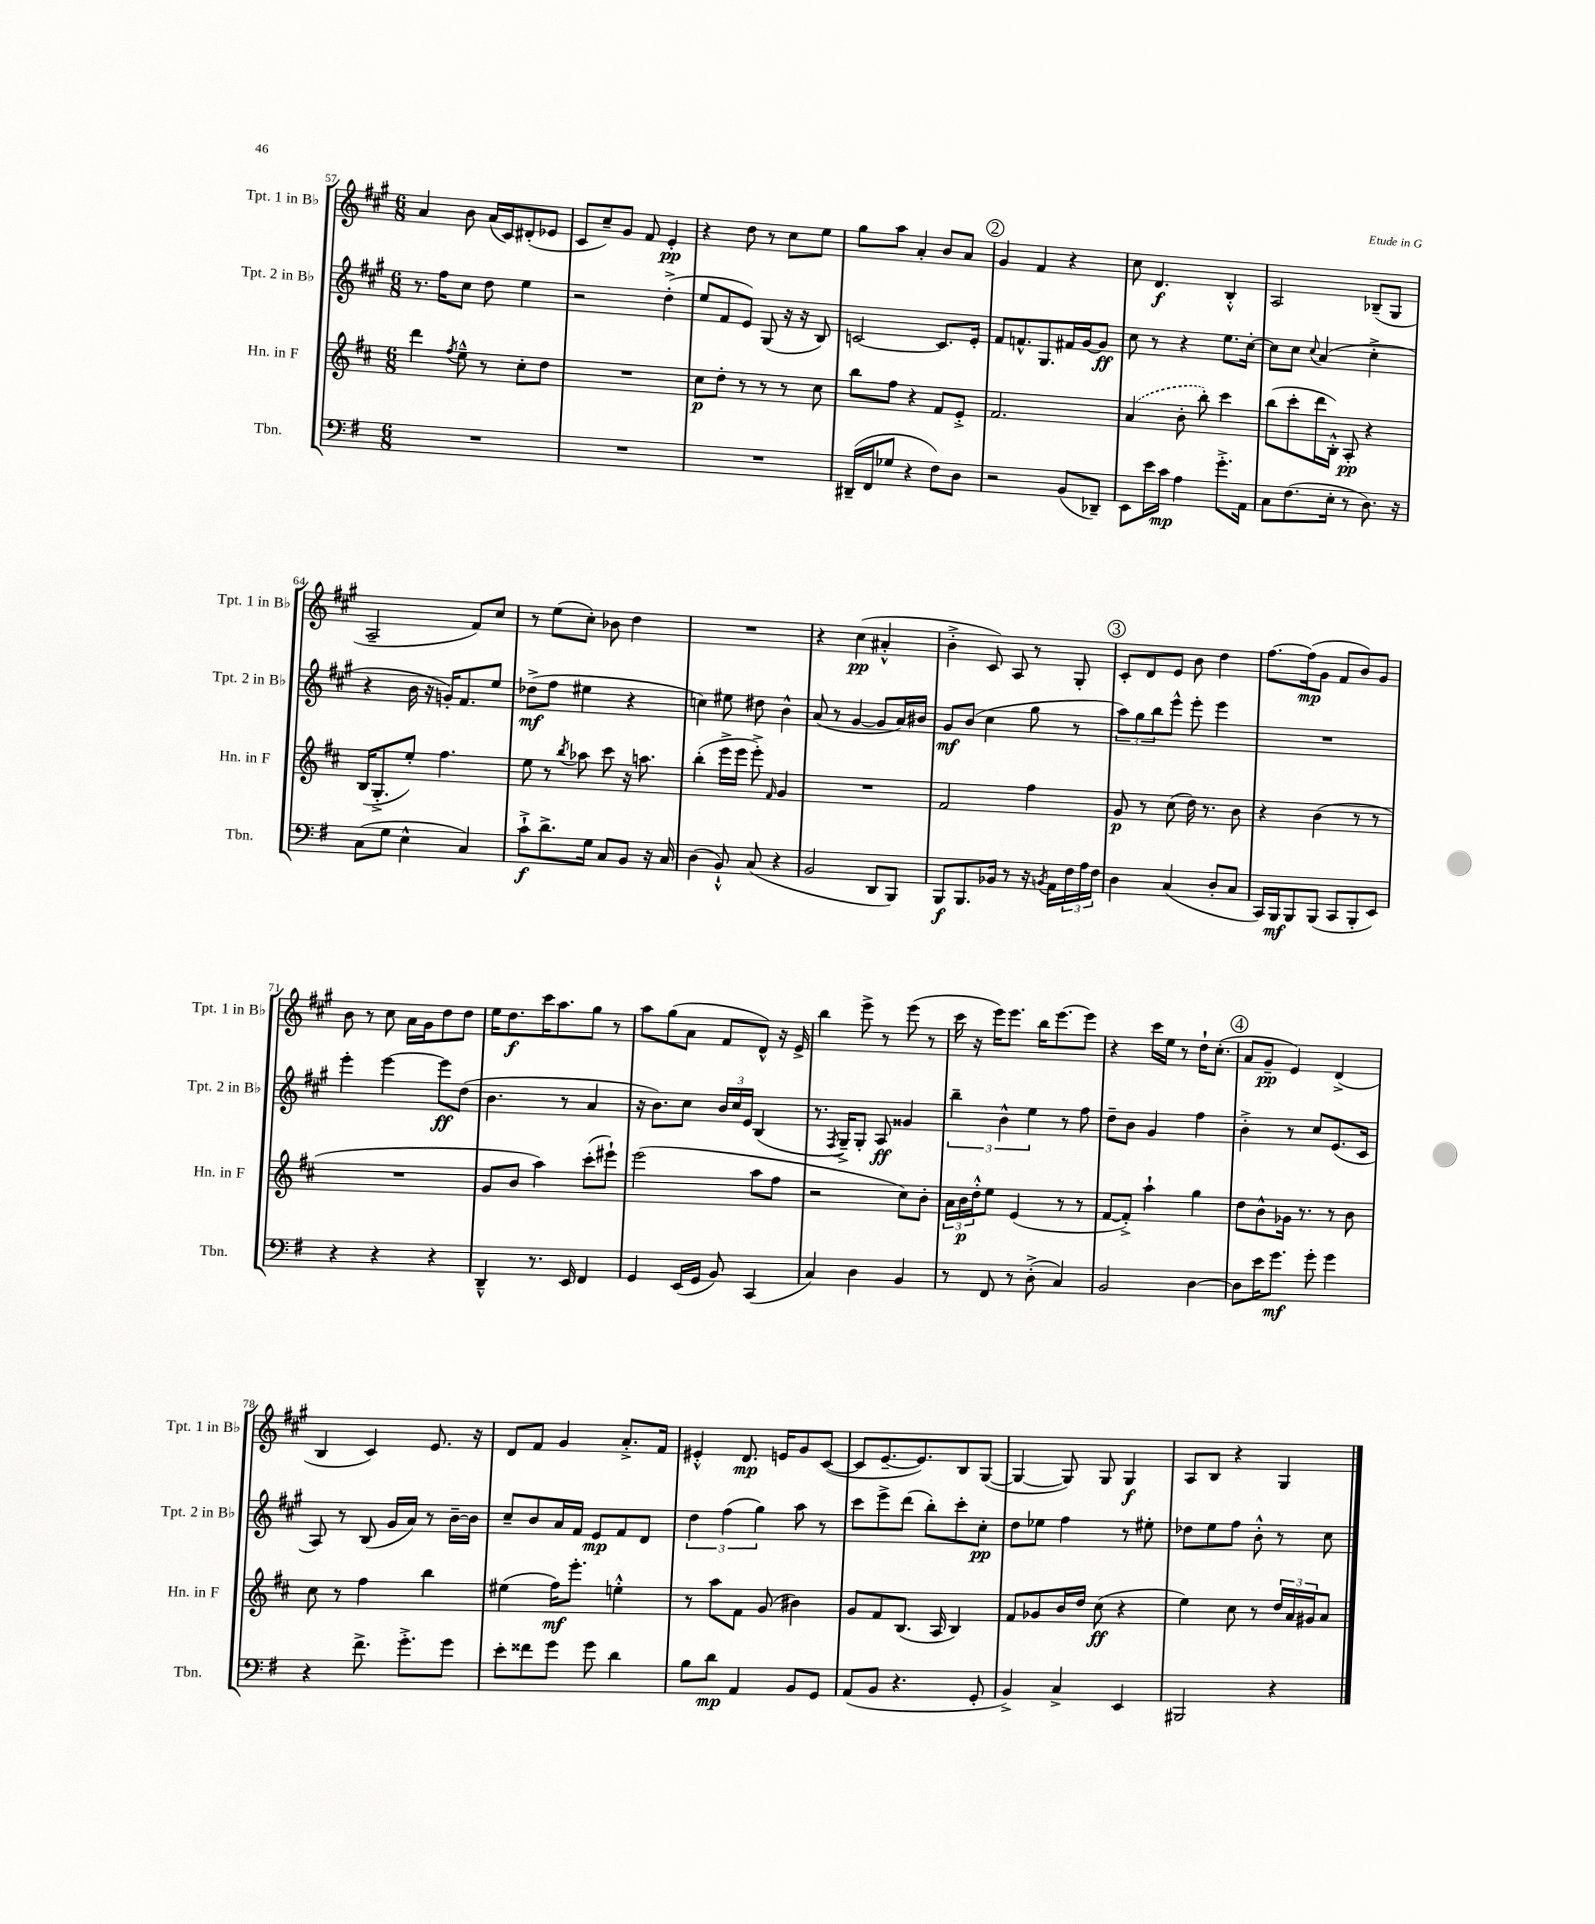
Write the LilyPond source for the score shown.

<<
\new StaffGroup <<
\new Staff = "s0" \with { instrumentName = "Tpt. 1 in Bb" shortInstrumentName = "Tpt. 1 in Bb" } {
    \clef treble \key a \major \numericTimeSignature \time 6/8
    a'4 b'8 a'16( cis'16) dis'8-.( ees'8 |
    cis'8 cis''8--) gis'8 fis'8 e'4-.\pp |
    r4 d''8 r8 cis''8 e''8 |
    gis''8 a''8 a'4-. b'8 a'8 |
    \mark \markup { \circle "2" } gis'4 fis'4 r4 |
    cis''8 d'4.\f b4-.-^ |
    a2 bes8--( gis8 |
    a2-- fis'8) cis''8 |
    r8 e''8( cis''8-.) bes'8 d''4 |
    R2. |
    r4 cis''4\pp( ais'4-.-^ |
    b'4-.-> cis'8) a8 r8 gis8-. |
    \mark \markup { \circle "3" } cis'8-. d'8 e'8 b'8 d''4 |
    fis''8.~ fis''16\mp( gis'8 fis'8 b'8) gis'8 |
    b'8 r8 cis''8 a'16 gis'16 d''8 d''8 |
    e''16 d''8.\f cis'''16 a''8. gis''8 r8 |
    a''8 gis''8( a'8 fis'8 d'8-^) r16 e'16-> |
    b''4 e'''8-> r8 e'''8( r8 |
    cis'''16 r16 e'''16) e'''8. b''16 e'''8.~ e'''8 |
    r4 cis'''16 e''16 r8 d''16-! cis''8.-.( |
    \mark \markup { \circle "4" } a'8 gis'8--\pp e'4) d'4->( |
    b4 cis'4) e'8. r16 |
    d'8 fis'8 gis'4 a'8.-.-> fis'16 |
    eis'4-.-^ d'8.\mp e'16 gis'8 cis'8~( |
    cis'8 e'8.~-- e'8.) b8 gis8~( |
    gis4~ gis8) gis8 gis4\f |
    a8 b8 r4 gis4 \bar "|." |
}
\new Staff = "s1" \with { instrumentName = "Tpt. 2 in Bb" shortInstrumentName = "Tpt. 2 in Bb" } {
    \clef treble \key a \major \numericTimeSignature \time 6/8
    r8. fis''16 cis''8 d''8 e''4 |
    r2 d''4-.->( |
    e''8 fis'8 e'8) gis8( r16 r16 b8) |
    c'2~ c'8. e'16-. |
    \mark \markup { \circle "2" } fis'8 f'8.-^ gis8. fis'16 gis'16~ gis'8\ff |
    cis''8 r8 r4 e''8. cis''16~-. |
    cis''8 cis''8 \appoggiatura { cis''8 } a'4( cis''4-.-> |
    r4 b'16 r16 g'16-.) fis'8. e''8 |
    des''8->\mf( fis''8 eis''4 r4 |
    c''4) eis''8 dis''8 b'4-^ |
    a'8( r8 gis'4~ gis'8 a'16) bis'16 |
    gis'8\mf b'8( cis''4 gis''8 r8 |
    \mark \markup { \circle "3" } \tuplet 3/2 { a''8) gis''8 b''8 } e'''8-^ e'''8-. e'''4 |
    R2. |
    e'''4-. e'''4~ e'''8\ff d''8( |
    b'4. r8 a'4 |
    r16 b'8.) cis''8 \tuplet 3/2 { b'16 cis''16 e'16 } b4( |
    r8. \acciaccatura { fis8 } gis16--->) gis8-. a8\ff gisis'4 |
    \tuplet 3/2 { b''4-- b'4-^ e''4 } r8 fis''8 |
    d''8-- b'8 gis'4 fis''4 |
    \mark \markup { \circle "4" } b'4-.-> r8 cis''8 e'8.( cis'16 |
    a8) r8 b8( gis'16 a'16) r8 b'16~-- b'16 |
    cis''8-- b'8 a'16 fis'16 e'8\mp fis'8 d'8 |
    \tuplet 3/2 { d''4 fis''4( gis''4) } a''8 r8 |
    cis'''8 e'''8-> d'''8( b''8-.) cis'''8-. cis''8-.\pp |
    d''8 ees''8 fis''4 r8 eis''8-. |
    des''8 e''8 fis''8 b'8-.-^ r8 cis''8 \bar "|." |
}
\new Staff = "s2" \with { instrumentName = "Hn. in F" shortInstrumentName = "Hn. in F" } {
    \clef treble \key d \major \numericTimeSignature \time 6/8
    d'''4 \acciaccatura { fis''8 } e''8---^ r8 cis''8-. d''8 |
    R2. |
    cis''8\p d''8-. r8 r8 r8 cis''8 |
    b''8 fis''8 r4 fis'8 e'8-.-> |
    \mark \markup { \circle "2" } fis'2. |
    \once \slurDashed a'4( b'8-. b''8-.) cis'''4 |
    b''8( cis'''8-. d'''16 b16-.-^) a8-.\pp r4 |
    b16( g8.-.-> e''8-.) fis''4. |
    e''8 r8 \acciaccatura { b''8 } aes''8 cis'''8 r16 a''8. |
    b''4-.( e'''16-> e'''16 e'''8-.->) \grace { fis'16 } g'4 |
    R2. |
    fis'2 fis''4 |
    \mark \markup { \circle "3" } g'8\p r8 cis''8( d''16) r8. b'8 |
    r4 b'4( r8 r8 |
    R2. |
    g'8 b'8 a''4) cis'''8-.( eis'''8-!) |
    e'''2( a''8 fis''8 |
    r2 cis''8) b'8-. |
    \tuplet 3/2 { a'16 b'16\p d''16-.-^ } e''8 e'4( r8 r8 |
    fis'8~ fis'8-.->) a''4-! g''4 |
    \mark \markup { \circle "4" } d''8 b'8-^ ges'16 r8. r8 b'8 |
    cis''8 r8 fis''4 b''4 |
    eis''4( fis''16\mf) e'''8.-. e''4-.-^ |
    r8 a''8 fis'8 g'8( bis'4) |
    g'8 fis'8 b8.( a16 b4) |
    fis'8 ges'8 b'16 d''16 cis''8\ff( r4 |
    e''4) cis''8 r8 \tuplet 3/2 { d''16 a'16 gis'16 } a'8 \bar "|." |
}
\new Staff = "s3" \with { instrumentName = "Tbn." shortInstrumentName = "Tbn." } {
    \clef bass \key g \major \numericTimeSignature \time 6/8
    R2. |
    R2. |
    R2. |
    dis,16--( fis,16 ges8 r4 fis8) d8 |
    \mark \markup { \circle "2" } r2 b,8( des,8--) |
    e,8 e'16 c'16\mp a4 g'8.-.-> a,16 |
    c8 fis8.( e16-. r8 d8.) r16 |
    c8( g8 e4-^ c4) |
    c'8-!->\f d'8.-> g16 c8 b,8 r16 c16 |
    d4( b,8-!-^) c8( r4 |
    b,2 d,8 b,,8) |
    b,,8\f b,,8. bes,16 r8 r16 \acciaccatura { b,8 } a,16 \tuplet 3/2 { fis16 a16 fis16 } |
    \mark \markup { \circle "3" } d4 c4( d8-. c8 |
    c,16) b,,16\mf b,,8 b,,8( c,8 b,,8-. e,8) |
    r4 r4 r4 |
    d,4---^ r8. e,16 fis,4 |
    g,4 e,16( g,16 b,8) c,4( |
    c4) d4 b,4 |
    r8 fis,8 r8 d8-.->( c4) |
    b,2 d4~ |
    \mark \markup { \circle "4" } d8 e'16 g'8.\mf g'8-. g'4 |
    r4 fis'8.-> g'8.-.-> g'8 |
    e'8-. fisis'8 g'8 g'8 d'4 |
    b8 d'8\mp a,4 b,8 g,8 |
    a,8( b,8 r4. g,8-. |
    b,4->) c4-> e,4 |
    bis,,2 r4 \bar "|." |
}
>>
>>
\layout { \context { \Score currentBarNumber = #57 } }
